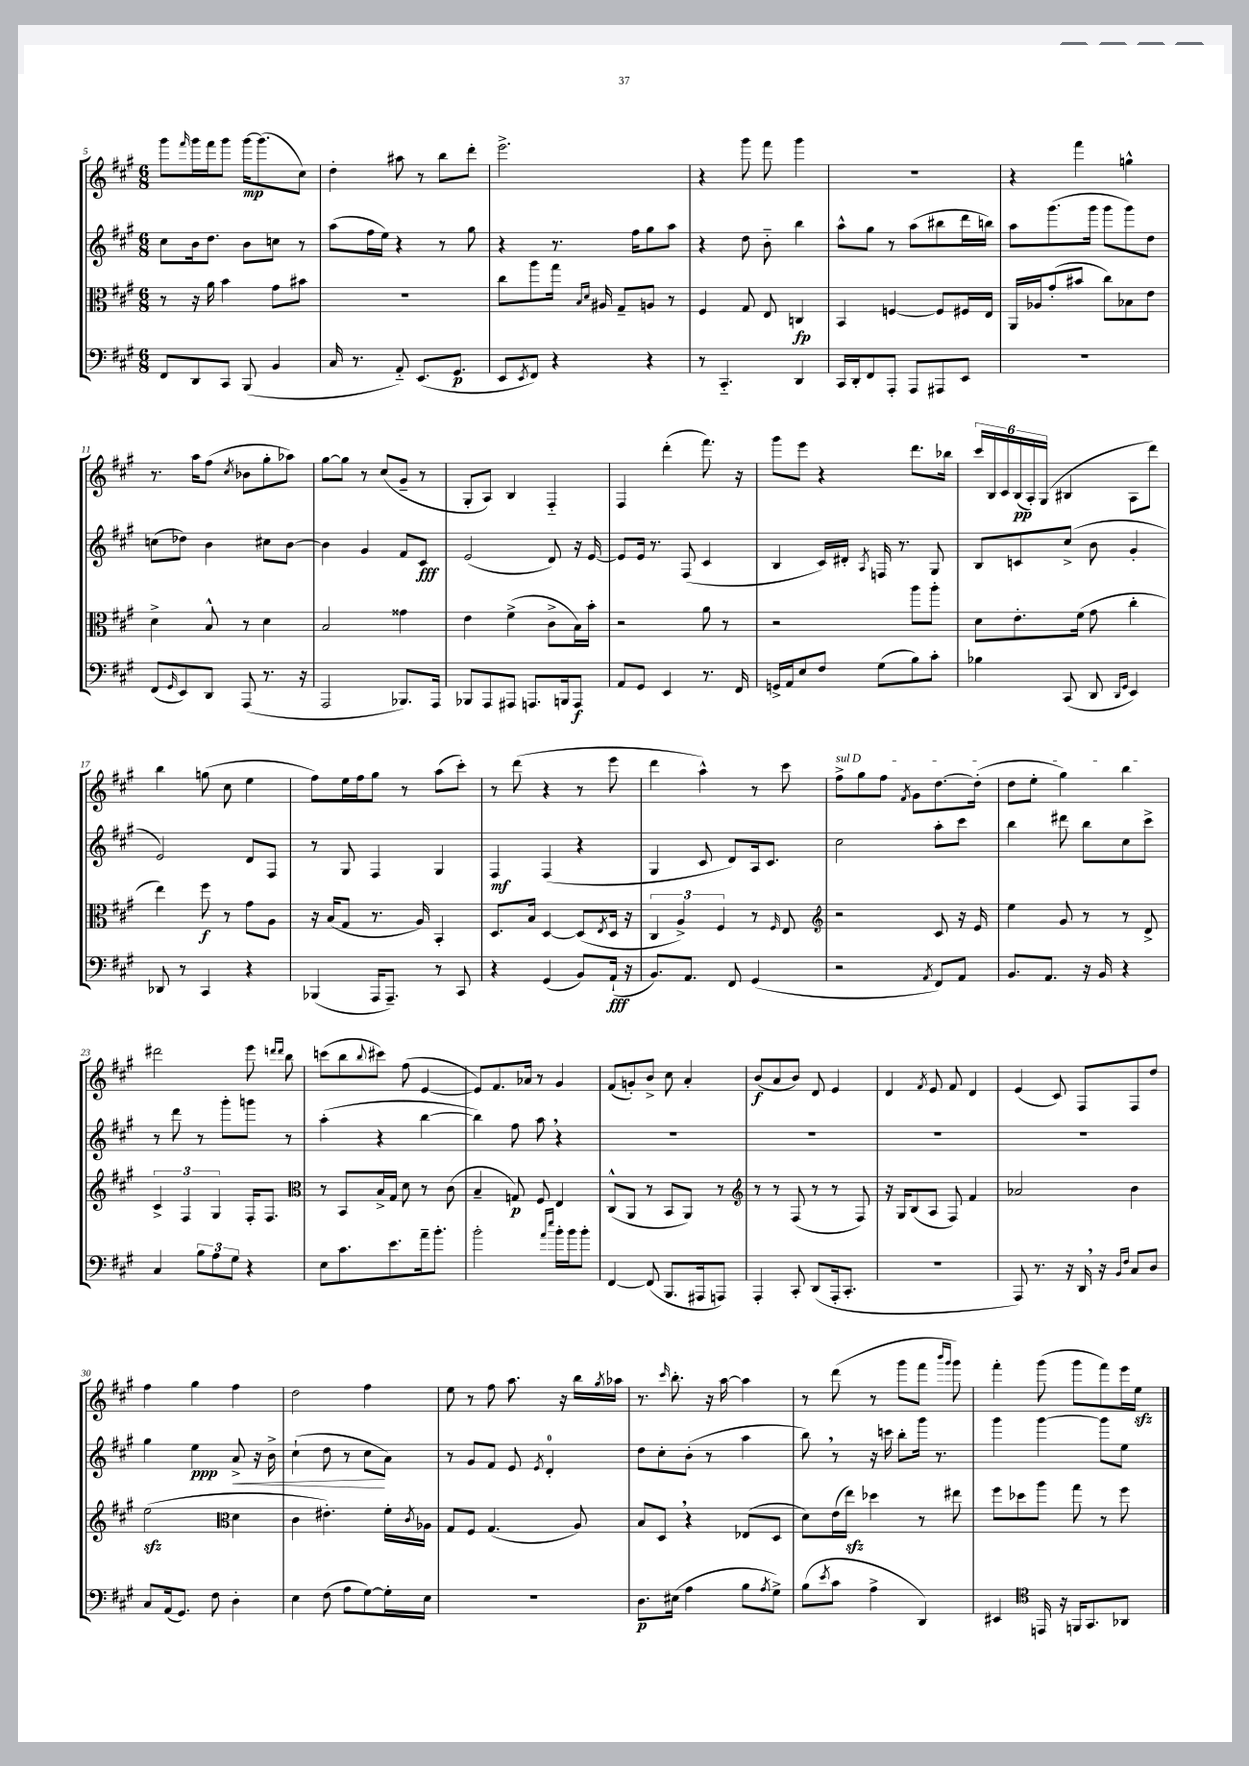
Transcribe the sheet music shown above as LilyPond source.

<<
\new StaffGroup <<
\new Staff = "s0" {
    \clef treble \key a \major \numericTimeSignature \time 6/8
    gis'''8 \grace { fis'''16 } gis'''16 fis'''16 gis'''8 gis'''16~\mp gis'''8.( cis''8) |
    d''4-. ais''8 r8 b''8 d'''8-. |
    e'''2.-> |
    r4 gis'''8 fis'''8 gis'''4 |
    R2. |
    r4 fis'''4 g''4-^ |
    r8. a''16 fis''8( \acciaccatura { cis''8 } bes'8 gis''8-. aes''8) |
    gis''8~ gis''8 r8 cis''8( gis'8-- r8 |
    gis8-. a8) b4 fis4-_ |
    fis4 d'''4-.( fis'''8.) r16 |
    gis'''8 e'''8 r4 d'''8. bes''16 |
    \tuplet 6/4 { cis'''16 b16 cis'16 b16\pp( a16-.) gis16( } bis4 a8 d'''8) |
    b''4 g''8( cis''8 e''4 |
    fis''8) e''16 fis''16 gis''8 r8 a''8( cis'''8-.) |
    r8 d'''8( r4 r8 e'''8 |
    d'''4 a''4-^) r8 cis'''8 |
    \once \override TextSpanner.bound-details.left.text = \markup { \italic "sul D" } fis''8->\startTextSpan gis''8 fis''8 \acciaccatura { fis'8 } gis'8 d''8.~ d''16-.( |
    d''8 e''8-. gis''4) b''4\stopTextSpan |
    dis'''2 e'''8 \grace { d'''16 d'''16 } b''8 |
    c'''8( b''8 \appoggiatura { b''8 } cis'''8) fis''8( e'4~ |
    e'8) fis'8. aes'16 r8 gis'4 |
    fis'8( g'8-.) b'8-> cis''8 a'4-. |
    b'8\f( a'8 b'8) d'8 e'4 |
    d'4 \acciaccatura { fis'8 } e'8 fis'8 d'4 |
    e'4( cis'8) fis8 fis8 d''8 |
    fis''4 gis''4 fis''4 |
    d''2 fis''4 |
    e''8 r8 fis''8 a''8. r16 b''16 \acciaccatura { gis''8 } aes''16 |
    r8. \grace { cis'''16 } b''8.-. r16 a''16~ a''4 |
    r8 d'''8( r8 gis'''8 fis'''8 \grace { b'''16 gis'''16 } gis'''8) |
    fis'''4-. gis'''8( gis'''8 fis'''8) e'''16 e''16\sfz \bar "|." |
}
\new Staff = "s1" {
    \clef treble \key a \major \numericTimeSignature \time 6/8
    cis''8 b'16 d''8. b'8 c''8 r8 |
    a''8( fis''16 e''16) r4 r8 gis''8 |
    r4 r8. fis''16 gis''8 a''8 |
    r4 d''8 b'8-_ b''4 |
    a''8-^ gis''8 r8 a''8( bis''8 d'''16 b''16) |
    a''8 gis'''8.( gis'''16 gis'''8 gis'''8) d''8 |
    c''8( des''8) b'4 cis''8 b'8~ |
    b'4 gis'4 fis'8 cis'8\fff |
    e'2( d'8) r16 e'16~ |
    e'8 e'16 r8. fis8( cis'4 |
    b4 cis'16) dis'16-. \acciaccatura { a8 } f16 r8. gis8 |
    b8 c'8 cis''8->( b'8 gis'4-. |
    e'2) d'8 fis8 |
    r8 gis8 fis4 gis4 |
    fis4\mf fis4( r4 |
    gis4 cis'8 d'8) a16 cis'8. |
    cis''2 a''8-. cis'''8 |
    b''4 dis'''8 b''8 cis''8 cis'''8-> |
    r8 d'''8 r8 gis'''8-. g'''8 r8 |
    a''4-.( r4 b''4~ |
    b''4) fis''8 a''8 \breathe r4 |
    R2. |
    R2. |
    R2. |
    R2. |
    gis''4 e''4\ppp a'8->\< r16 b'16-> |
    cis''4-!( d''8 r8 cis''8\! a'8) |
    r8 gis'8 fis'8 e'8 \acciaccatura { e'8 } d'4-0-. |
    d''8 cis''8-. b'8-.( r8 a''4 |
    b''8) \breathe r8 r16 c'''16 b''8-. gis'''16 r8. |
    gis'''4 gis'''4~ gis'''8 e''8 \bar "|." |
}
\new Staff = "s2" {
    \clef alto \key a \major \numericTimeSignature \time 6/8
    r8 r16 a'16 b'4 gis'8 bis'8 |
    R2. |
    cis''8 a''8 gis''16 \grace { b16 d'16 } ais16 gis8-- a8 r8 |
    fis4 gis8 e8 c4\fp |
    b,4 f4~ f8 fis16 e16 |
    a,16 aes16 gis'8-.( bis'8 cis''8) bes8 e'8 |
    d'4-> b8-^ r8 d'4 |
    b2 gisis'4 |
    e'4 fis'4->( cis'8-> b16) b'16-. |
    r2 a'8 r8 |
    r2 a''8 a''8-. |
    d'8 e'8.-. fis'16( gis'8 cis''4-. |
    e''4) fis''8\f r8 gis'8 a8 |
    r16 b16( gis8 r8. a16) b,4-. |
    d8. b16 d4~ d8( \acciaccatura { e8 } d16 r16 |
    \tuplet 3/2 { cis4 a4->) fis4 } r8 \grace { fis16 } e8 |
    \clef treble r2 cis'8 r16 e'16 |
    e''4 gis'8 r8 r8 d'8-> |
    \tuplet 3/2 { cis'4-> fis4 gis4 } fis16-. fis8. |
    \clef alto r8 b,8 b16-> gis16 d'8 r8 cis'8( |
    b4-- g8\p) fis8 e4 |
    cis8-^( a,8 r8 b,8 a,8) r8 |
    \clef treble r8 r8 fis8( r8 r8 fis8) |
    r16 gis16 b8( a8 fis8) fis'4 |
    aes'2 b'4 |
    e''2\sfz( \clef alto d'4 |
    cis'4 eis'4.-.) fis'16-. \acciaccatura { cis'8 } aes16 |
    gis8 fis8 gis4.( a8) |
    b8 d8 \breathe r4 ees8( d8 |
    d'8) e'16( e''16\sfz) des''4 r8 eis''8 |
    fis''8 des''8 a''8 gis''8 r8 fis''8 \bar "|." |
}
\new Staff = "s3" {
    \clef bass \key a \major \numericTimeSignature \time 6/8
    fis,8 d,8 cis,8 b,,8( b,4 |
    cis16 r8. a,8-_) e,8.( gis,8.\p |
    e,8 \acciaccatura { e,8 } fis,8) r4 r4 |
    r8 cis,4.-_ d,4 |
    cis,16 d,16-. fis,8 a,,8-. a,,8 ais,,8 e,8 |
    R2. |
    fis,8( \grace { gis,16 } e,8) d,8 a,,8( r8. r16 |
    a,,2 bes,,8.) a,,16 |
    bes,,8 a,,8 ais,,8 a,,8. b,,16 a,,8\f |
    a,8 gis,8 e,4 r8. fis,16 |
    g,16-> a,16 e8 fis8 gis8( b8) cis'8-. |
    bes4 cis,8( d,8 \grace { d,16 gis,16 } e,4) |
    des,8 r8 cis,4 r4 |
    bes,,4( a,,16 a,,8.--) r8 cis,8 |
    r4 gis,4( b,8) a,16-!\fff( r16 |
    b,8.) a,8. fis,8 gis,4( |
    r2 \acciaccatura { a,8 } fis,8) a,8 |
    b,8. a,8. r16 b,16 r4 |
    cis4 \tuplet 3/2 { b8 a8 gis8 } r4 |
    e8 cis'8. e'8. a'16-- b'8.-. |
    b'2-. \grace { a'16 e''16 } b'16-. b'16 b'8-. |
    fis,4~ fis,8( b,,8. ais,,16 a,,8) |
    a,,4-. cis,8-. d,8( a,,16-. cis,8.-. |
    R2. |
    a,,8) r8. r16 d,16 \breathe r16 \grace { b,16 fis16 } cis8 d8 |
    cis8 a,16( gis,8.) fis8 d4-. |
    e4 fis8( a8 gis8~) gis16-. e16 |
    R2. |
    d8.\p eis16( a4 b8 \acciaccatura { a8 } gis8->) |
    b8( \acciaccatura { e'8 } cis'8 a4-> d,4) |
    eis,4 \clef tenor e,16 r16 f,16 gis,8. aes,8 \bar "|." |
}
>>
>>
\layout { \context { \Score currentBarNumber = #5 } }
